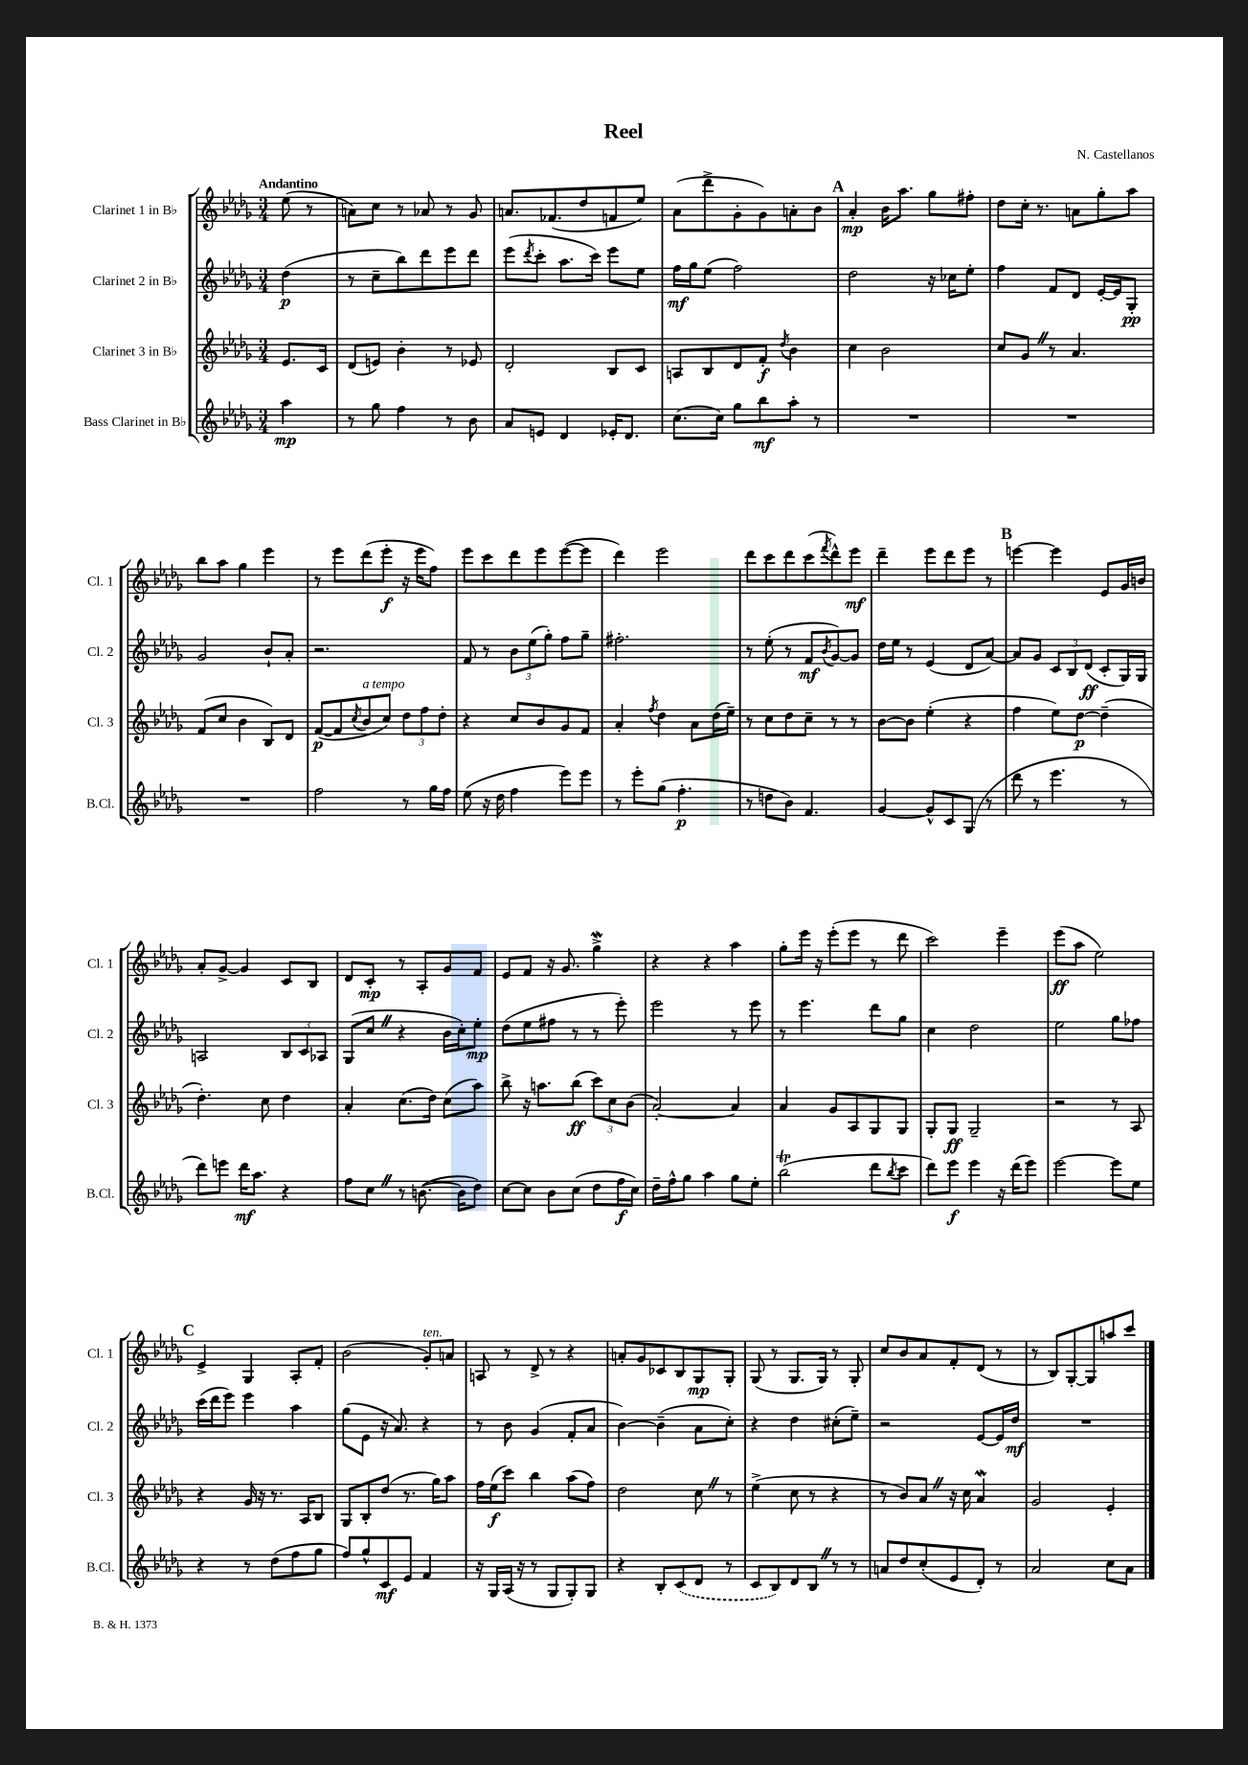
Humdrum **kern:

**kern	**kern	**kern	**kern
*staff4	*staff3	*staff2	*staff1
*clefG2	*clefG2	*clefG2	*clefG2
*k[b-e-a-d-g-]	*k[b-e-a-d-g-]	*k[b-e-a-d-g-]	*k[b-e-a-d-g-]
*M3/4	*M3/4	*M3/4	*M3/4
4aa-	8.e-	(4dd-	(8ee-
.	.	.	8r
.	16c	.	.
=	=	=	=
8r	(8d-	8r	8a)
8gg-	8e)	8cc~	8cc
4ff	4b-'	8bb-)	8r
.	.	8ddd-	8a-
8r	8r	8eee-	8r
8b-	8e-	8ddd-	8g-
=	=	=	=
8a-	2d-'	(8eee-	8.a
.	.	8qddd-	.
8e	.	8ccc'	.
.	.	.	(8.f-
4d-	.	8.aa-	.
.	.	.	8dd-
.	.	16ccc)	.
16e-'	8B-	8eee-	8f
8.d-	.	.	.
.	8c	8ee-	8ee-)
=	=	=	=
(8.cc	8A	16ff	(8a-
.	.	16gg-	.
.	8B-	(8ee-	8ddd-^
16cc)	.	.	.
8gg-	8d-	2ff)	8g-'
8bb-	8f'	.	8g-)
.	8qdd-	.	.
8aa-'	4b-	.	8a'
8r	.	.	8b-
=	=	=	=
2.r	4cc	2dd-	4a-'
.	2b-	.	16b-
.	.	.	8.aa-
.	.	16r	8gg-
.	.	16cc-	.
.	.	8ee-'	8ff#'
=	=	=	=
2.r	8cc	4ff	8dd-
.	8g-	.	16cc'
.	.	.	8.r
.	8r	8f	.
.	4.a-	8d-	8a
.	.	[16e-'	8gg-'
.	.	16e-]	.
.	.	8G-'	8aa-
=	=	=	=
2.r	(8f	2g-	8bb-
.	8cc	.	8aa-
.	4b-	.	4gg-
.	8B-)	8b-`	4eee-
.	8d-	8a-'	.
=	=	=	=
2ff	([8f	2.r	8r
.	8f]	.	8eee-
.	8qcc	.	.
.	8b-	.	(8ddd-
.	8cc)	.	8eee-'
8r	12dd-	.	16r
.	.	.	16eee-
.	12ff	.	.
16gg-	.	.	8ff)
.	12dd-'	.	.
16ff	.	.	.
=	=	=	=
(8ee-	4r	8f	8eee-
16r	.	8r	8ccc
16dd-	.	.	.
4ff	8cc	12b-	8ddd-
.	.	(12ee-	.
.	8b-	.	8eee-
.	.	12gg-')	.
8eee-)	8g-	8ff	([8eee-
8eee-	8f	8gg-~	8eee-]
=	=	=	=
8r	4a-'	2.ff#'	4ddd-)
8eee-'	.	.	.
.	8qff	.	.
(8gg-	4dd-	.	2eee-
4.ff'	.	.	.
.	8a-	.	.
.	(16dd-	.	.
.	16ee-~)	.	.
=	=	=	=
8r	8r	8r	8ddd-
8dd	8cc	(8ee-'	8ccc
8b-)	8dd-	8r	8ddd-
4.f	8cc~	8f	(8ccc
.	.	8qb-	8qfff
.	8r	[8g-)	8ddd-^^)
.	8r	8g-]	8eee-
=	=	=	=
[4g-	[8b-	16dd-	4ddd-~
.	.	16ee-	.
.	8b-]	8r	.
8g-^^]	(4ee-'	(4e-	8eee-
8c	.	.	8ddd-
(8G-	4r	8d-	8eee-
8r	.	[8a-)	8r
=	=	=	=
8ddd-	4ff	8a-]	[4eee
8r	.	8g-	.
4.eee-	8ee-)	12c	4eee]
.	.	12B-	.
.	[8dd-	.	.
.	.	(12d-	.
.	(4dd-~]	8c'	8e-
8r	.	16G-)	16g-
.	.	16G-	16b
=	=	=	=
8ddd-)	4.dd-')	2A	8a-'
8eee	.	.	[8g-^
16ddd-	.	.	4g-]
8.aa-	.	.	.
.	8cc	.	.
4r	4dd-	12B-	8c
.	.	12c	.
.	.	.	8B-
.	.	12A-	.
=	=	=	=
8ff	4a-'	(8G-	8d-
8cc	.	8cc	8c'
8r	(8.cc	4r	8r
([8.b	.	.	8A-'
.	16dd-)	.	.
.	(8cc	16b-	8g-
16b]	.	16cc')	.
8dd-)	8aa-)	8ee-'	8f
=	=	=	=
[8cc	8bb-^	(8dd-	8e-
8cc]	16r	8ee-	8f
.	8.aa	.	.
8b-	.	8ff#	16r
.	.	.	8.g-
(8cc	(8bb-	8r	.
8dd-	12ccc)	8r	4gg-^
.	12cc	.	.
16ff	.	8eee-')	.
.	(12b-	.	.
16cc)	.	.	.
=	=	=	=
16dd-~	[2a-')	2eee-	4r
16ff^^	.	.	.
8gg-	.	.	.
4aa-	.	.	4r
8gg-	4a-]	8r	4aa-
8ee-'	.	8eee-	.
=	=	=	=
(2bb-	4a-	8r	8gg-'
.	.	4.eee-	16eee-
.	.	.	16r
.	8g-	.	(8eee-'
.	8A-	.	8eee-
8ddd-	8G-	8ddd-	8r
8qbb-	.	.	.
8ccc	8G-	8gg-	8ddd-
=	=	=	=
8ddd-)	8G-'	4cc	2ccc)
8eee-	8G-	.	.
4eee-	2G-~	2dd-	.
16r	.	.	4eee-~
(16ddd-	.	.	.
8eee-)	.	.	.
=	=	=	=
[2eee-	2r	2ee-	(8eee-
.	.	.	8aa-
.	.	.	2ee-)
8eee-]	8r	8gg-	.
8ee-	8A-	8ff-	.
=	=	=	=
4r	4r	(16ccc	4e-^
.	.	16ddd-	.
.	.	8eee-)	.
8r	16g-	4eee-	4G-
.	16r	.	.
(8dd-	8.r	.	.
8ff	.	4aa-	8A-'
.	16A-	.	.
8gg-	8B-	.	8f'
=	=	=	=
8ff)	8G-	(8gg-	(2b-
8gg-^^	8B-'	8e-	.
8c	(8dd-	16r	.
.	.	8.a-)	.
8e-	8.r	.	.
4f	.	4r	8g-')
.	16gg-)	.	.
.	8aa-	.	8a
=	=	=	=
16r	16ff	8r	8A
16G-	(16ee-	.	.
(16A-	8ccc)	8b-	8r
16r	.	.	.
8r	4bb-	(4g-	8d-^
8G-	.	.	8r
8G-')	(8aa-	8f'	4r
8G-	8ff)	8a-	.
=	=	=	=
4r	2dd-	[4b-)	8a'
.	.	.	8g-
8B-'	.	(4b-~]	8c-
(8c	.	.	8B-
8d-	8cc	8a-	8G-
8r	8r	8cc')	8G-'
=	=	=	=
8c	(4ee-^	4r	(8G-
8B-)	.	.	8r
8d-	8cc	4dd-	8.G-
8B-	8r	.	.
.	.	.	16G-)
8r	4r	(8cc#'	8r
8r	.	8ee-~)	8G-'
=	=	=	=
8a	8r	2r	8cc
8dd-	8b-)	.	8b-
(8cc'	8a-	.	8a-
8e-	16r	.	8f'
.	16cc	.	.
8d-')	4a-	[8e-	(8d-
8r	.	16e-]	8r
.	.	16dd-	.
=	=	=	=
2a-	2g-	2.r	8r
.	.	.	8B-)
.	.	.	[8G-'
.	.	.	8G-]
8cc	4e-'	.	8aa
8a-	.	.	8ccc
==	==	==	==
*-	*-	*-	*-
